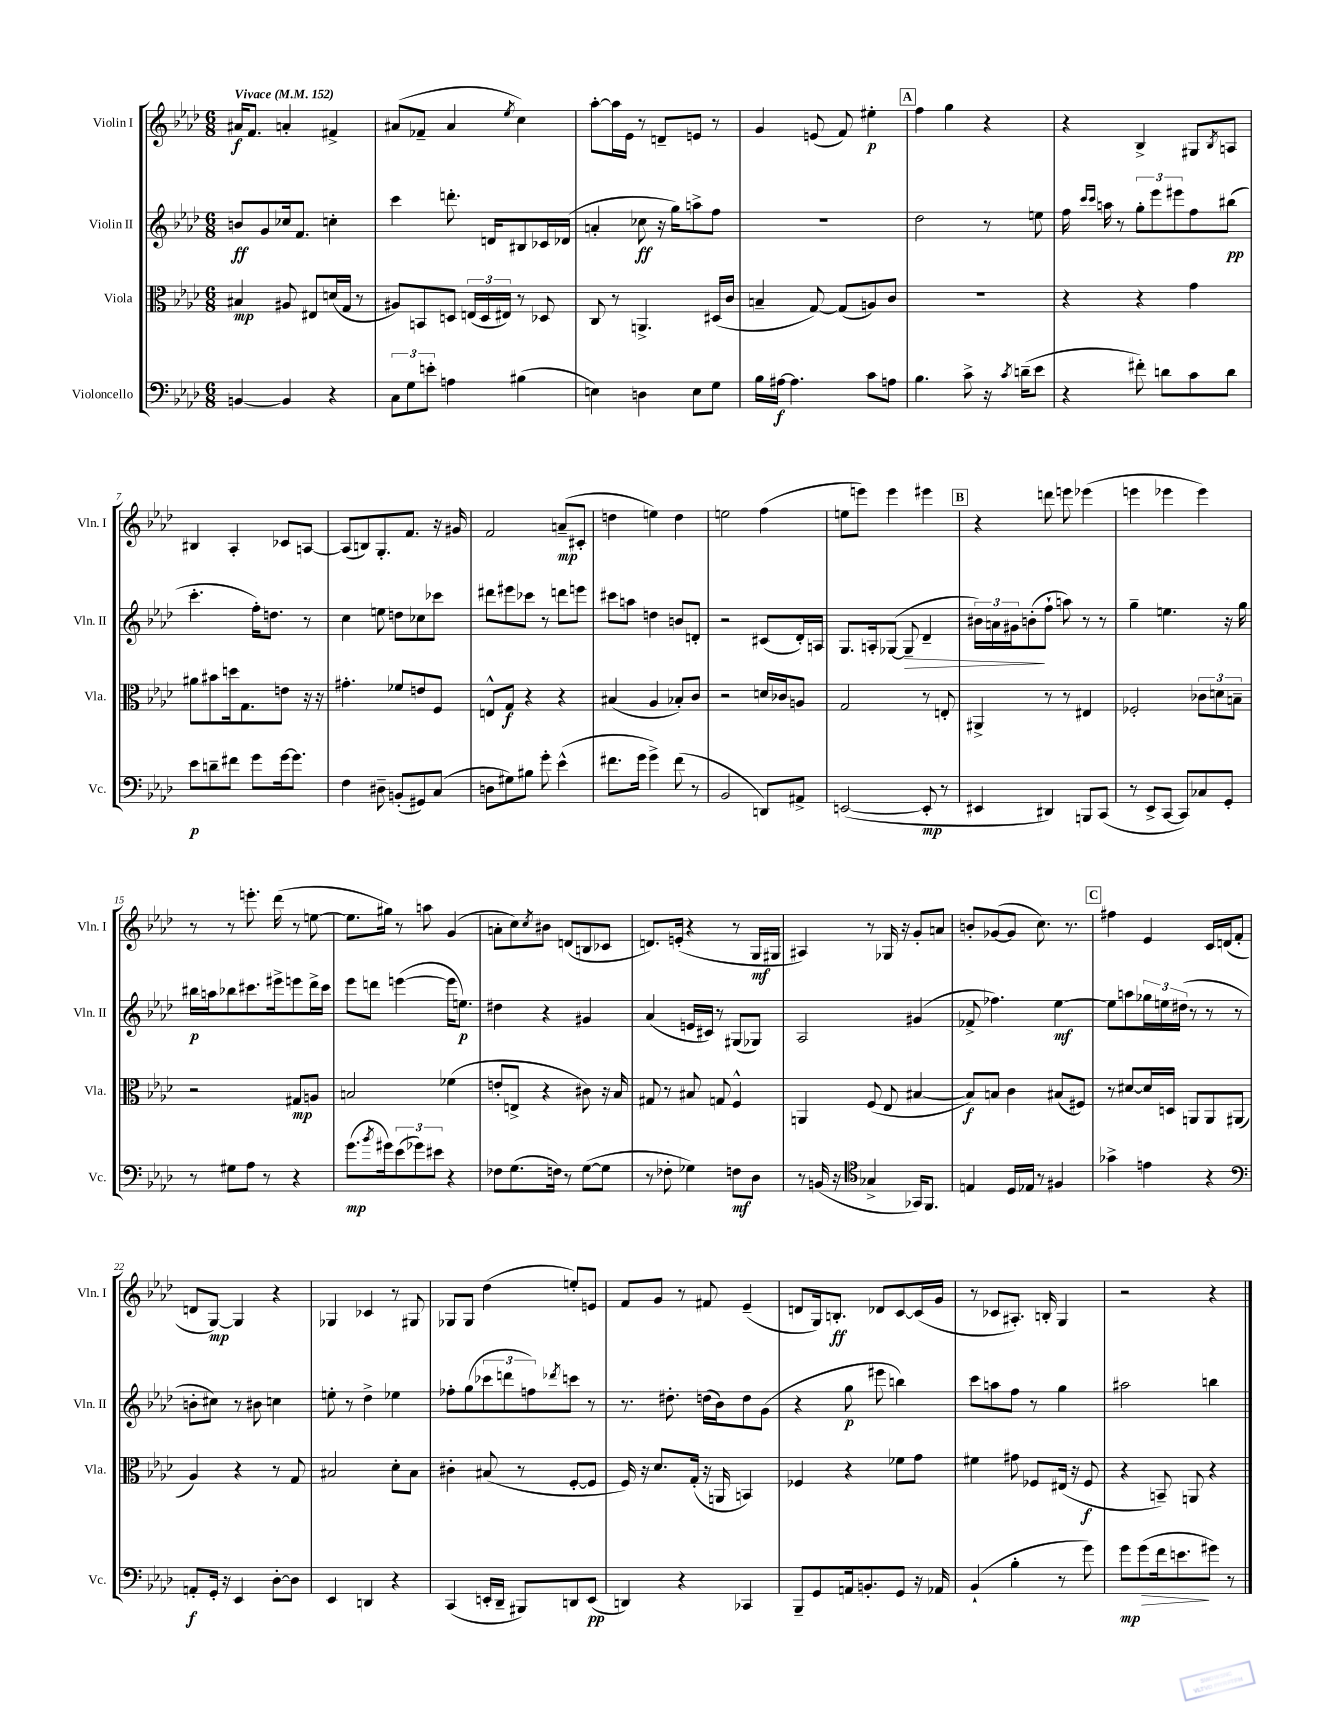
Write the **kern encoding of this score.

**kern	**kern	**kern	**kern
*staff4	*staff3	*staff2	*staff1
*clefF4	*clefC3	*clefG2	*clefG2
*k[b-e-a-d-]	*k[b-e-a-d-]	*k[b-e-a-d-]	*k[b-e-a-d-]
*M6/8	*M6/8	*M6/8	*M6/8
*MM152	*MM152	*MM152	*MM152
[4BB	4B#	8b	16a#
.	.	.	8.f
.	.	8g	.
4BB]	8A#	16cc-	4a'
.	.	8.f	.
.	8E#	.	.
4r	(16d	4cc'	4f#^
.	16G	.	.
.	8r	.	.
=	=	=	=
12C	8A#)	4ccc	(8a#
12G	.	.	.
.	8BB	.	8f-~
12e'	.	.	.
4A	8D	8.ddd'	4a#
.	(24E	.	.
.	24D	.	.
.	.	16d	.
.	24E#)	.	.
.	.	.	8qee-
(4B#	8r	8B#	4cc)
.	8D-	16c-	.
.	.	(16d-	.
=	=	=	=
4E)	8C	4a'	[8aa-'
.	8r	.	16aa-]
.	.	.	16e-
4D	4.AA^	8cc-	8r
.	.	16r	8d~
.	.	16gg)	.
8E	.	8aa^	8e
8G	(16D#	8ff	8r
.	16c	.	.
=	=	=	=
16B-	4B~	2.r	4g
[16A#	.	.	.
4.A#]	.	.	.
.	[8G)	.	(8e
.	(8G]	.	8f)
8c	8A)	.	4ee#'
8A	8c	.	.
=	=	=	=
4.B-	2.r	2dd-	4ff
.	.	.	4gg
8c^	.	.	.
16r	.	8r	4r
8qc	.	.	.
(16d~	.	.	.
8e-	.	8ee	.
=	=	=	=
4r	4r	16ff	4r
.	.	16qqccc	.
.	.	16qqccc	.
.	.	16aa	.
.	.	8r	.
8f#')	4r	12gg'	4B-^
.	.	12eee-	.
8d	.	.	.
.	.	12eee#	.
8c	4g	8ff	8G#
.	.	.	8qB-
8d	.	(8bb#	8A
=	=	=	=
8e-	8a#	4.ccc'	4B#
8d~	8b#	.	.
8f#	16dd	.	4A-'
.	8.G	.	.
8g	.	16ff')	.
.	.	8.dd	.
[16g	8e	.	8c-
8.g]	.	.	.
.	16r	8r	[8A
.	16r	.	.
=	=	=	=
4F	4.g#'	4cc	(8A]
.	.	.	8B)
8D#~	.	8ee	8.G'
(8BB'	8f-	8dd	.
.	.	.	8.f
8GG#)	8e	8cc-	.
(8C	8F	8ccc-	16r
.	.	.	16g#
=	=	=	=
8D	8E^^	8ddd#	2f
8G#)	8G	8eee#	.
8B#	4r	8ccc-	.
8g'	.	8r	.
(4e-^^	4r	8ddd	(8a~
.	.	8eee	8c#'
=	=	=	=
8.f#	(4B#	8ccc#	4dd
.	.	8aa	.
16g	.	.	.
4g^)	4A-	4dd	4ee)
(8f#	8B-')	8b	4dd
8r	8c	8d'	.
=	=	=	=
2BB-	2r	2r	2ee
8DD)	16d	(8c#	(4ff
.	16c-	.	.
8AA#^	8A	16d-')	.
.	.	16A	.
=	=	=	=
([2EE	2G	8.G	8ee
.	.	.	8eee)
.	.	16A'	.
.	.	([8G-	4eee
.	.	8G-~]	.
8EE']	8r	4d-~	4eee#
8r	8E'	.	.
=	=	=	=
4EE#	4AA#^	24b#)	4r
.	.	24a	.
.	.	24g#	.
.	.	(8b'	.
4DD#)	8r	8ff`	8ddd
.	8r	8aa)	8eee
8BBB	4E#	8r	(4eee-
(8CC	.	8r	.
=	=	=	=
8r	2F-'	4gg~	4eee
8EE-^	.	.	.
[8CC	.	4.ee	4eee-
8CC])	.	.	.
8C-	12c-	.	4eee-)
.	12d	.	.
8GG'	.	16r	.
.	12B~	.	.
.	.	16gg	.
=	=	=	=
8r	2r	16bb#	8r
.	.	16aa	.
8G#	.	8bb-	8r
8A-	.	8.ccc#	8.eee'
8r	.	.	.
.	.	16eee#^	(16ddd-
4r	8G#	8eee	8r
.	8A	16ddd-^	[8ee
.	.	16ccc#	.
=	=	=	=
(8.g	2B	8eee-	8.ee]
.	.	8ddd	.
8qb-	.	.	.
16g#)	.	.	16gg#)
(12e-	.	([4eee	8r
12g-)	.	.	.
.	.	.	8aa
12e#	.	.	.
4r	(4f-	16eee]	(4g
.	.	8.ee)	.
=	=	=	=
8F-	8e'	4dd#	8a'
(8.G	8E^	.	8cc)
.	.	.	8qcc
.	4r	4r	8b#
16F)	.	.	.
8r	.	.	(8d
([8G	8c#)	4g#	8B
8G]	16r	.	8c-
.	16B-	.	.
=	=	=	=
8r	8G#	(4a-	8.d)
8F-'	8r	.	.
.	.	.	(16e'
4G-)	8B#	16e	4r
.	.	16c#)	.
.	8G	8r	.
8F	4F^^	(8G#	8r
8D-	.	8G-)	16G
.	.	.	16G#
=	=	=	=
8r	4AA	2A-	4A#)
(16BB	.	.	.
16r	.	.	.
*clefC4	*	*	*
4G-^	(8F	.	8r
.	8E-	.	16G-
.	.	.	16r
16GG-)	[4B#	(4g#	8g'
8.FF	.	.	.
.	.	.	8a
=	=	=	=
4E	8B#])	8f-^	8b'
.	8B	4.ff-)	([8g-
16D-	4c	.	8g-]
16E-	.	.	.
8r	.	.	8.cc)
4F#	(8B#	[4ee-	.
.	.	.	8.r
.	8F#)	.	.
=	=	=	=
4g-^	8r	8ee-]	4ff#
.	[8d#	8aa	.
4e	16d#]	24gg-	4e-
.	.	24ee	.
.	16D	.	.
.	.	(24dd#	.
.	8AA	8r	.
4r	8AA	8r	16c
.	.	.	(16d
.	(8AA#	8r	8f'
=	=	=	=
*clefF4	*	*	*
8AA'	4A-)	8b'	8d
16GG'	.	8cc#)	[8G)
16r	.	.	.
4EE-	4r	8r	4G]
.	.	8b#	.
[8D-'	8r	4cc	4r
8D-]	8G	.	.
=	=	=	=
4EE-	2B#	8ee'	4G-
.	.	8r	.
4DD	.	4dd-^	4c-
4r	8d-'	4ee-	8r
.	8B#	.	8G#
=	=	=	=
(4CC	4c#'	8ff-'	8G-
.	.	(8gg	8G-
16EE'	(8B#	12ccc-	(4dd-
16DD-~	.	.	.
.	.	12ddd	.
8BBB#)	8r	.	.
.	.	12ff)	.
.	.	8qddd-	.
8DD	[8F'	8ccc	8ee')
(8EE	8F]	8r	8e
=	=	=	=
4DD)	16F)	8.r	8f
.	16r	.	.
.	8.d-	.	8g
.	.	8.dd#'	.
4r	.	.	8r
.	(16G'	.	.
.	16r	(16dd	8f#
.	16AA	16b-)	.
4CC-	4BB)	8dd	(4e-~
.	.	(8g	.
=	=	=	=
8BBB-~	4F-	4r	8d
8GG	.	.	16G)
.	.	.	8.B'
16AA	4r	8gg	.
8.BB'	.	.	.
.	.	8eee#	8d-
8GG	8f-	4bb)	[8c
16r	8g	.	(16c]
16AA-	.	.	16g
=	=	=	=
(4BB-`	4f#	8ccc	8r
.	.	8aa	8c-
4B-'	8g#	8ff	8.A#')
.	8F-	8r	.
.	.	.	16B'
8r	(16E#	4gg	4G
.	16r	.	.
8g)	8F-	.	.
=	=	=	=
8g	4r	2aa#	2r
(8g	.	.	.
16f	8BB~)	.	.
8.e	.	.	.
.	8AA	.	.
8g#)	4r	4bb	4r
8r	.	.	.
==	==	==	==
*-	*-	*-	*-
